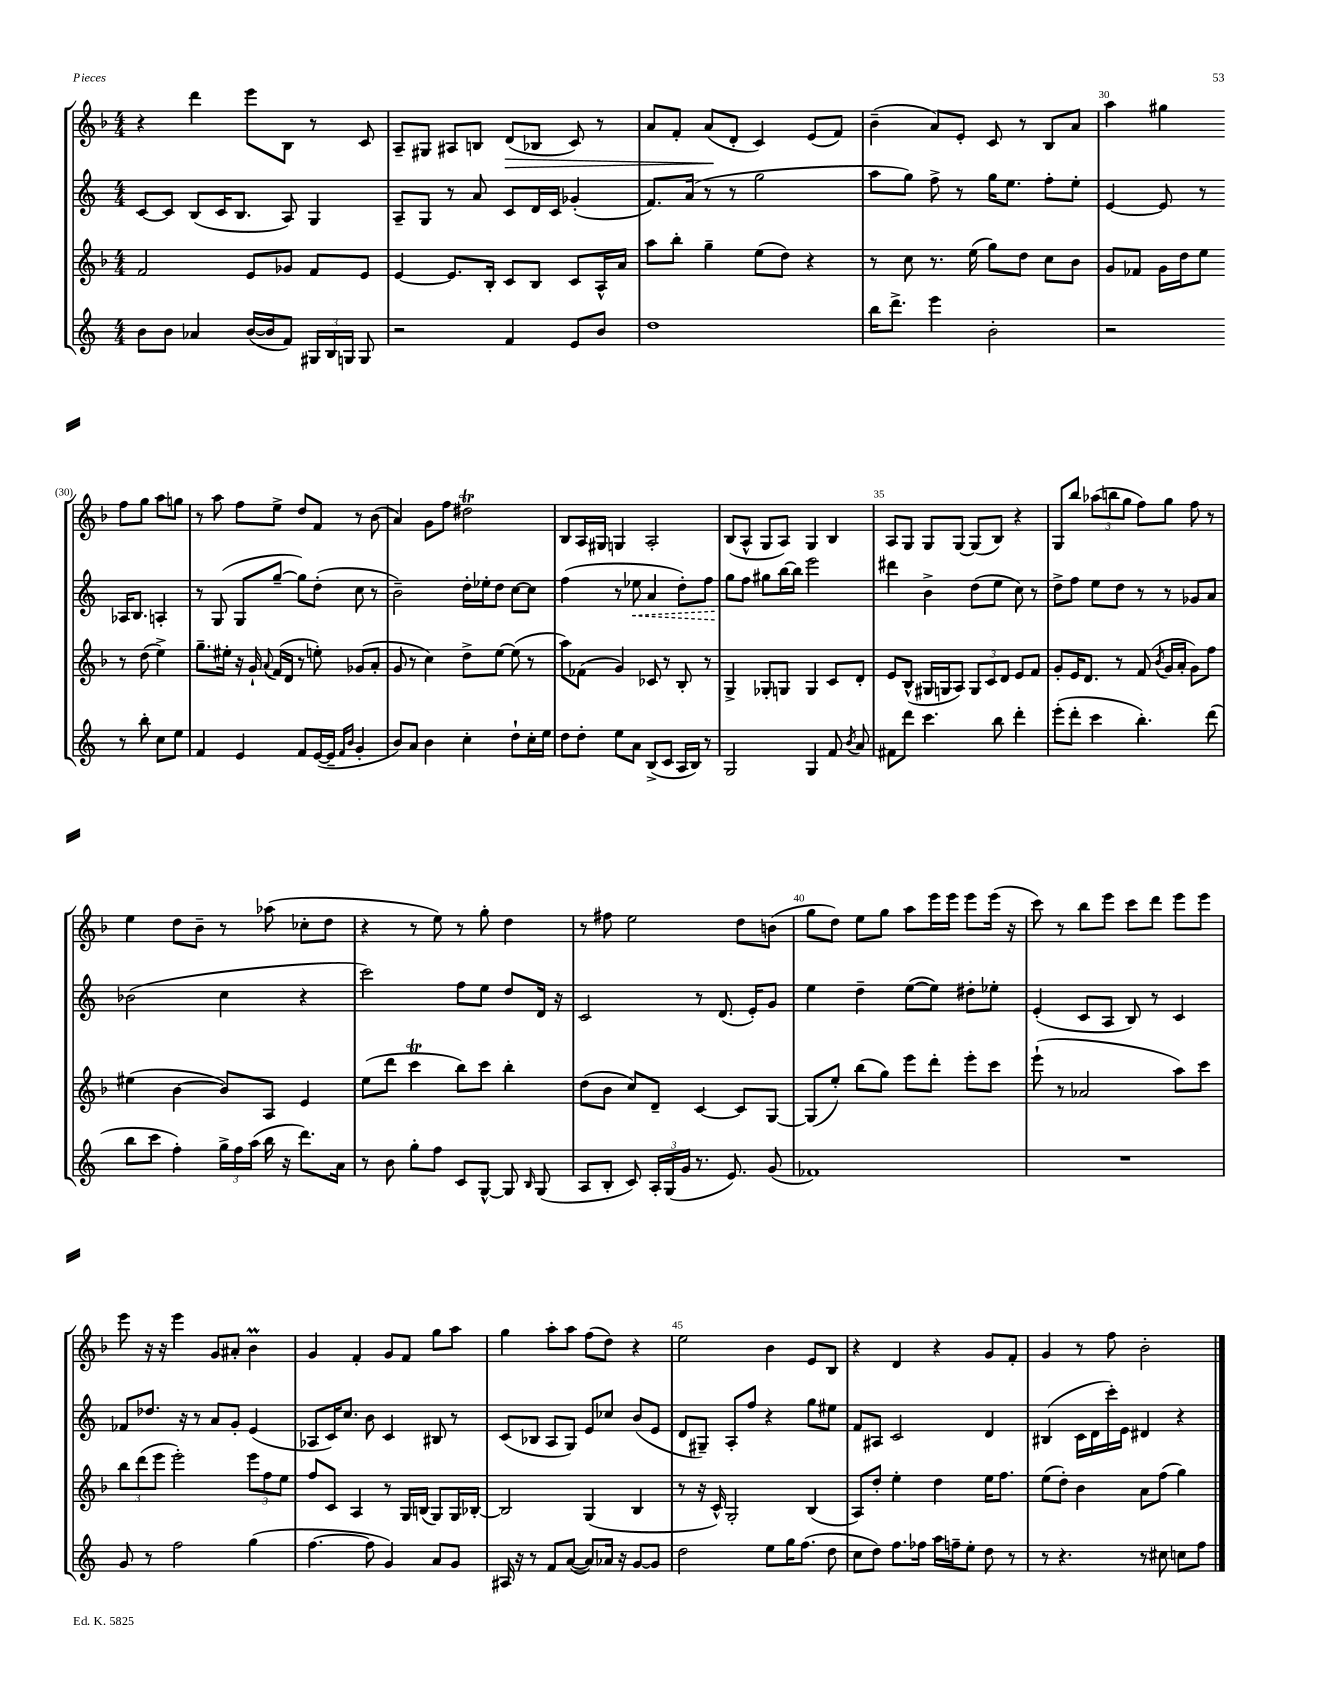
<<
\new StaffGroup <<
\new Staff = "s0" {
    \clef treble \key f \major \numericTimeSignature \time 4/4
    \autoBeamOff r4 d'''4 e'''8[ bes8] r8 c'8 |
    a8[-- gis8] ais8[ b8] d'8[\>( bes8] c'8) r8 |
    a'8[ f'8]-. a'8[\!( d'8]-. c'4) e'8[( f'8]) |
    bes'4--( a'8[) e'8]-. c'8 r8 bes8[ a'8] |
    a''4 gis''4 f''8[ gis''8] a''8[ g''8] |
    r8 a''8 f''8[ e''8]-> d''8[ f'8] r8 bes'8( |
    a'4) g'8[ f''8] dis''2\trill |
    bes8[ a16 gis16] g4 a2-. |
    bes8[( a8]-^ g8[ a8]) g4 bes4 |
    a8[ g8] g8[ g8]~ g8[( bes8]) r4 |
    g8[ bes''8] \tuplet 3/2 { aes''8[( b''8 g''8] } f''8[) g''8] f''8 r8 |
    e''4 d''8[ bes'8]-- r8 aes''8( ces''8[-. d''8] |
    r4 r8 e''8) r8 g''8-. d''4 |
    r8 fis''8 e''2 d''8[ b'8]( |
    g''8[ d''8]) e''8[ g''8] a''8[ e'''16 e'''16] e'''8[ e'''16]( r16 |
    c'''8) r8 bes''8[ e'''8] c'''8[ d'''8] e'''8[ e'''8] |
    e'''8 r16 r16 e'''4 g'8[ ais'8]-. bes'4\prall |
    g'4 f'4-. g'8[ f'8] g''8[ a''8] |
    g''4 a''8[-. a''8] f''8[( d''8]) r4 |
    e''2 bes'4 e'8[ bes8] |
    r4 d'4 r4 g'8[ f'8]-. |
    g'4 r8 f''8 bes'2-. \bar "|." |
}
\new Staff = "s1" {
    \clef treble \key c \major \numericTimeSignature \time 4/4
    \autoBeamOff c'8[~ c'8] b8[( c'16 b8.] a8) g4 |
    a8[-- g8] r8 a'8 c'8[ d'16 c'16] ges'4-.( |
    f'8.[) a'16]( r8 r8 g''2 |
    a''8[ g''8]) f''8-> r8 g''16[ e''8.] f''8[-. e''8]-. |
    e'4~ e'8 r8 aes16[ b8.] a4-. |
    r8 g8( g8[ g''8]~-- g''8[) d''8]-.( c''8 r8 |
    b'2--) d''16[-. ees''16-. d''8] c''8[~ c''8] |
    f''4( r8 \once \override Hairpin.style = #'dashed-line ees''8\< a'4 d''8[-.) f''8] |
    g''8[\! f''8] gis''8[ b''16~ b''16] e'''2 |
    dis'''4 b'4-> d''8[( e''8] c''8) r8 |
    d''8[-> f''8] e''8[ d''8] r8 r8 ges'8[ a'8] |
    bes'2( c''4 r4 |
    c'''2) f''8[ e''8] d''8[ d'16] r16 |
    c'2 r8 d'8.( e'16[-.) g'8] |
    e''4 d''4-- e''8[~( e''8]) dis''8[-. ees''8]-. |
    e'4-.( c'8[ a8] b8) r8 c'4 |
    fes'8[ des''8.] r16 r8 a'8[ g'8]-. e'4( |
    aes8[ c'16) c''8.] b'8 c'4 bis8 r8 |
    c'8[( bes8] a8[ g8]) e'8[ ces''8] b'8[( e'8] |
    d'8[ gis8]--) a8[-. f''8] r4 g''8[ eis''8] |
    f'8[ ais8] c'2 d'4 |
    bis4( c'16[ d'16 c'''16-.) e'16] dis'4 r4 \bar "|." |
}
\new Staff = "s2" {
    \clef treble \key f \major \numericTimeSignature \time 4/4
    \autoBeamOff f'2 e'8[ ges'8] f'8[ e'8] |
    e'4~ e'8.[ bes16]-. c'8[ bes8] c'8[ a16-^ a'16] |
    a''8[ bes''8]-. g''4-- e''8[( d''8]) r4 |
    r8 c''8 r8. e''16( g''8[) d''8] c''8[ bes'8] |
    g'8[ fes'8] g'16[ d''16 e''8] r8 d''8( e''4->) |
    g''8.[-- eis''16]-. r16 g'16-! \appoggiatura { a'8 } f'16[( d'16] r8 e''8-.) ges'8[( a'8]-. |
    g'8 r8 c''4) d''8[-> e''8]~ e''8( r8 |
    a''8[) fes'8]( g'4) ces'8 r8 bes8-. r8 |
    g4-> ges8[-. g8] g4 c'8[ d'8]-. |
    e'8[ bes8]-^( gis16[ g16 a8]) \tuplet 3/2 { g8[ c'8 d'8] } e'8[ f'8] |
    g'8[-. e'16 d'8.] r8 f'8( \acciaccatura { bes'8 } g'16[ a'16]-. g'8[) f''8] |
    eis''4( bes'4~ bes'8[) a8] e'4 |
    e''8[( d'''8] c'''4\trill bes''8[) c'''8] bes''4-. |
    d''8[( bes'8] c''8[) d'8]-- c'4~ c'8[ g8]~ |
    g8[( e''8]-.) bes''8[( g''8]) e'''8[ d'''8]-. e'''8[-. c'''8] |
    e'''8-!( r8 aes'2 a''8[) c'''8] |
    \tuplet 3/2 { bes''8[ d'''8( e'''8] } e'''2-.) \tuplet 3/2 { e'''8[ f''8 e''8] } |
    f''8[ c'8] a4 r8 g16[ b16]( g8[) g16 bes16]~-. |
    bes2 g4( bes4 |
    r8 r16 c'16-^) g2-. bes4( |
    a8[) d''8]-. e''4-. d''4 e''16[ f''8.] |
    e''8[( d''8]-.) bes'4 a'8[ f''8]( g''4) \bar "|." |
}
\new Staff = "s3" {
    \clef treble \key c \major \numericTimeSignature \time 4/4
    \autoBeamOff b'8[ b'8] aes'4 b'16[~( b'16 f'8]) \tuplet 3/2 { gis16[ b16 g16] } g8 |
    r2 f'4 e'8[ b'8] |
    d''1 |
    b''16[ d'''8.]-> e'''4 b'2-. |
    r2 r8 b''8-. c''8[ e''8] |
    f'4 e'4 f'8[ e'16~( e'16]-- \grace { f'16[ b'16] } g'4-. |
    b'8[) a'8] b'4 c''4-. d''8[-! c''16-. e''16] |
    d''8[ d''8]-. e''8[ a'8] b8[->( c'8] a16[ b16]) r8 |
    g2 g4 f'8 \acciaccatura { b'8 } a'8 |
    fis'8[ d'''8] c'''4. b''8 d'''4-. |
    e'''8[-.( d'''8]-. c'''4 b''4.-.) d'''8( |
    b''8[ c'''8] f''4-.) \tuplet 3/2 { g''16[-> f''16 a''16]( } b''16 r16 d'''8.[) a'16] |
    r8 b'8 g''8[-. f''8] c'8[ g8]~-^ g8 \grace { b16 } g8( |
    a8[ b8]-. c'8) \tuplet 3/2 { a16[-. g16( g'16] } r8. e'8.) g'8( |
    fes'1) |
    R1 |
    g'8 r8 f''2 g''4( |
    f''4.~ f''8 g'4) a'8[ g'8] |
    ais16 r16 r8 f'8[ a'8]~( a'8[) aes'16] r16 g'8[~ g'8] |
    d''2 e''8[ g''16 f''8.]( d''8 |
    c''8[ d''8]) f''8.[ fes''16] a''16[ f''16-- e''8]-. d''8 r8 |
    r8 r4. r8 cis''8 c''8[ f''8] \bar "|." |
}
>>
>>
\layout { \context { \Score currentBarNumber = #26 \override BarNumber.break-visibility = ##(#f #t #t) barNumberVisibility = #(every-nth-bar-number-visible 5) } }
